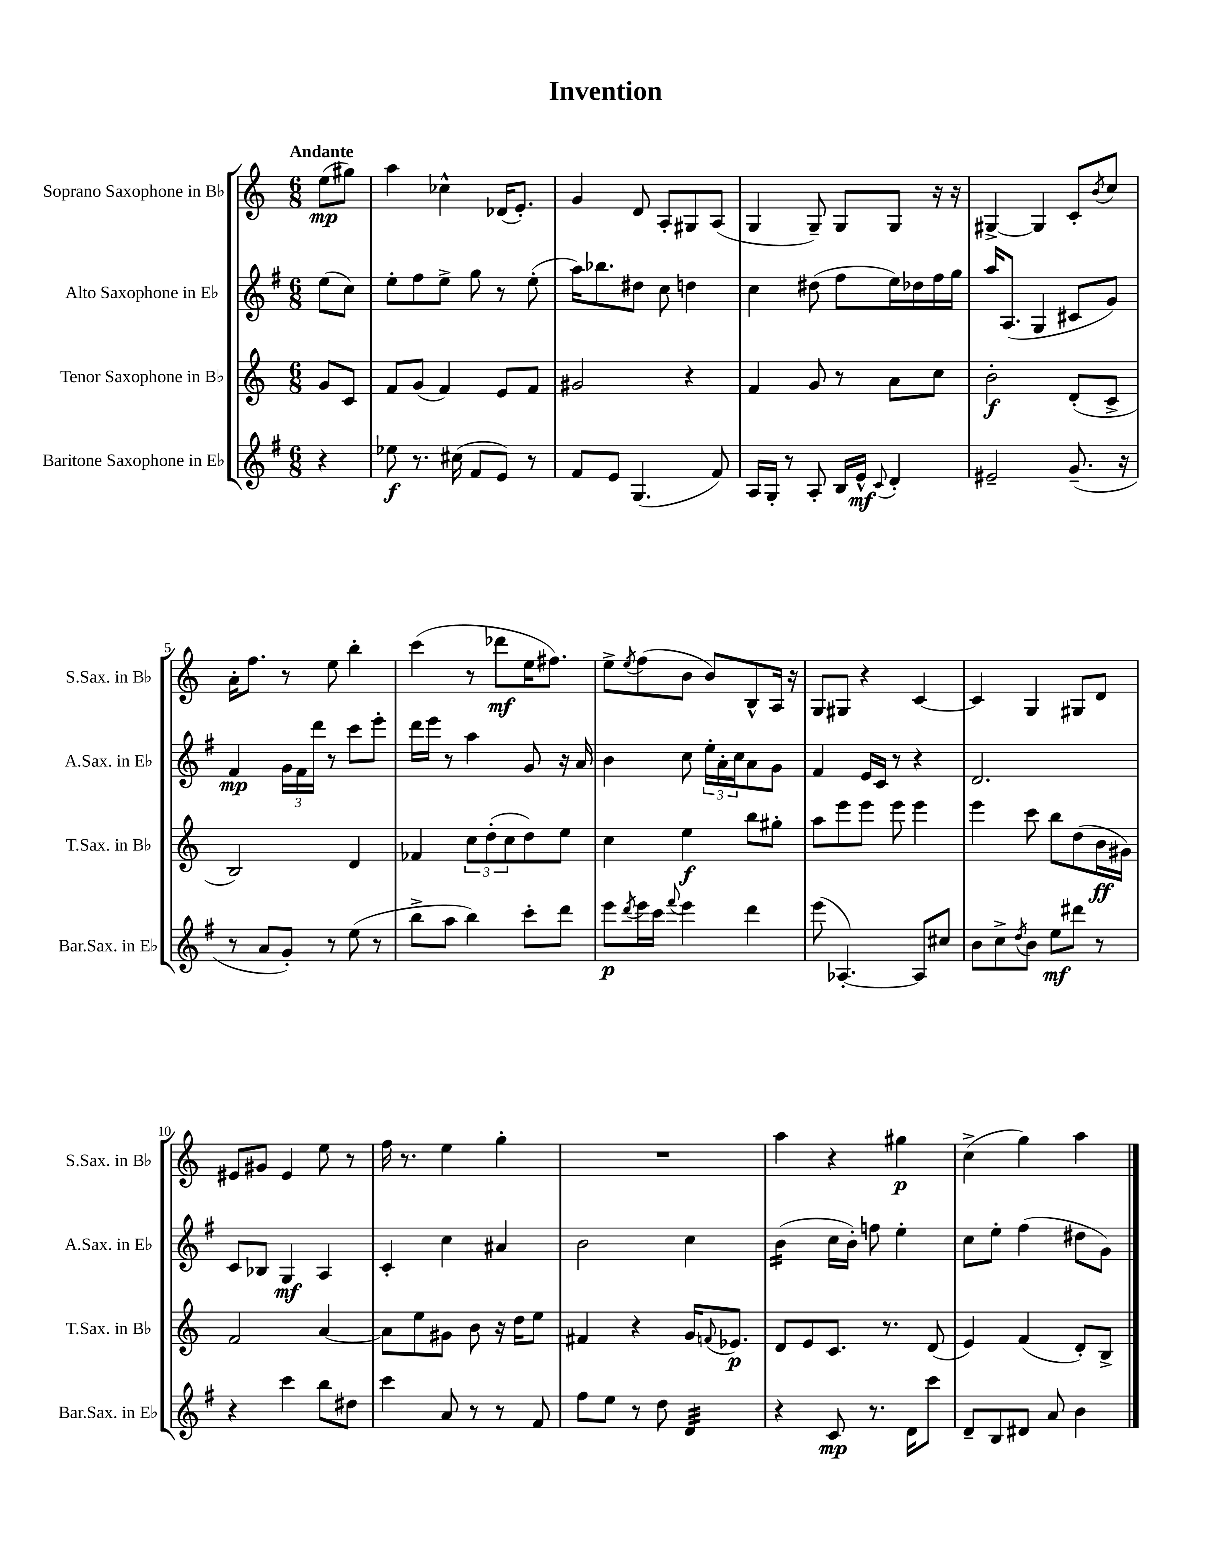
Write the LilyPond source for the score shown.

\header { title = "Invention" }
<<
\new StaffGroup <<
\new Staff = "s0" \with { instrumentName = "Soprano Saxophone in Bb" shortInstrumentName = "S.Sax. in Bb" } {
    \clef treble \key c \major \numericTimeSignature \time 6/8 \partial 4 \tempo "Andante"
    e''8\mp( gis''8) |
    a''4 ces''4-^ des'16( e'8.-.) |
    g'4 d'8 a8-. gis8 a8( |
    g4 g8--) g8 g8 r16 r16 |
    gis4~-> gis4 c'8-. \acciaccatura { b'8 } c''8 |
    a'16-. f''8. r8 e''8 b''4-. |
    c'''4( r8 des'''8\mf e''16 fis''8.) |
    e''8-> \acciaccatura { e''8 } f''8( b'8 b'8) b8-^ a16 r16 |
    g8 gis8 r4 c'4~ |
    c'4 g4 gis8 d'8 |
    eis'8 gis'8 eis'4 e''8 r8 |
    f''16 r8. e''4 g''4-. |
    R2. |
    a''4 r4 gis''4\p |
    c''4->( g''4) a''4 \bar "|." |
}
\new Staff = "s1" \with { instrumentName = "Alto Saxophone in Eb" shortInstrumentName = "A.Sax. in Eb" } {
    \clef treble \key g \major \numericTimeSignature \time 6/8 \partial 4
    e''8( c''8) |
    e''8-. fis''8 e''8-> g''8 r8 e''8-.( |
    a''16) bes''8. dis''8 c''8 d''4 |
    c''4 dis''8( fis''8 e''16) des''16 fis''16 g''16 |
    a''16 a8.( g4 cis'8 g'8) |
    fis'4\mp \tuplet 3/2 { g'16 fis'16 d'''16 } r8 c'''8 e'''8-. |
    d'''16 e'''16 r8 a''4 g'8 r16 a'16 |
    b'4 c''8 \tuplet 3/2 { e''16-. a'16-. c''16 } a'8 g'8 |
    fis'4 e'16 c'16 r8 r4 |
    d'2. |
    c'8 bes8 g4\mf a4 |
    c'4-. c''4 ais'4 |
    b'2 c''4 |
    b'4:16( c''16 b'16-.) f''8 e''4-. |
    c''8 e''8-. fis''4( dis''8 g'8) \bar "|." |
}
\new Staff = "s2" \with { instrumentName = "Tenor Saxophone in Bb" shortInstrumentName = "T.Sax. in Bb" } {
    \clef treble \key c \major \numericTimeSignature \time 6/8 \partial 4
    g'8 c'8 |
    f'8 g'8( f'4) e'8 f'8 |
    gis'2 r4 |
    f'4 g'8 r8 a'8 c''8 |
    b'2-.\f d'8-.( c'8-> |
    b2) d'4 |
    fes'4 \tuplet 3/2 { c''8 d''8-.( c''8 } d''8) e''8 |
    c''4 e''4\f b''8 gis''8-. |
    a''8 e'''8 e'''8 e'''8 e'''4 |
    e'''4 c'''8 b''8 d''8( b'16\ff gis'16) |
    f'2 a'4~ |
    a'8 e''8 gis'8 b'8 r16 d''16 e''8 |
    fis'4 r4 g'16 \appoggiatura { f'8 } ees'8.\p |
    d'8 e'8 c'8. r8. d'8( |
    e'4) f'4( d'8-.) b8-> \bar "|." |
}
\new Staff = "s3" \with { instrumentName = "Baritone Saxophone in Eb" shortInstrumentName = "Bar.Sax. in Eb" } {
    \clef treble \key g \major \numericTimeSignature \time 6/8 \partial 4
    r4 |
    ees''8\f r8. cis''16( fis'8 e'8) r8 |
    fis'8 e'8 g4.( fis'8) |
    a16 g16-. r8 a8-. b16 e'16-^\mf \appoggiatura { c'8 } d'4-. |
    eis'2-- g'8.--( r16 |
    r8 a'8 g'8-.) r8 e''8( r8 |
    b''8-> a''8 b''4) c'''8-. d'''8 |
    e'''8\p \acciaccatura { d'''8 } e'''16 c'''16 \appoggiatura { fis'''8 } e'''4 d'''4 |
    e'''8( aes4.~-.) aes8 cis''8 |
    b'8 c''8-> \acciaccatura { d''8 } b'8 e''8\mf dis'''8 r8 |
    r4 c'''4 b''8 dis''8 |
    c'''4 a'8 r8 r8 fis'8 |
    fis''8 e''8 r8 d''8 d'4:32 |
    r4 c'8\mp r8. d'16 c'''8 |
    d'8-- b8 dis'8 a'8 b'4 \bar "|." |
}
>>
>>
